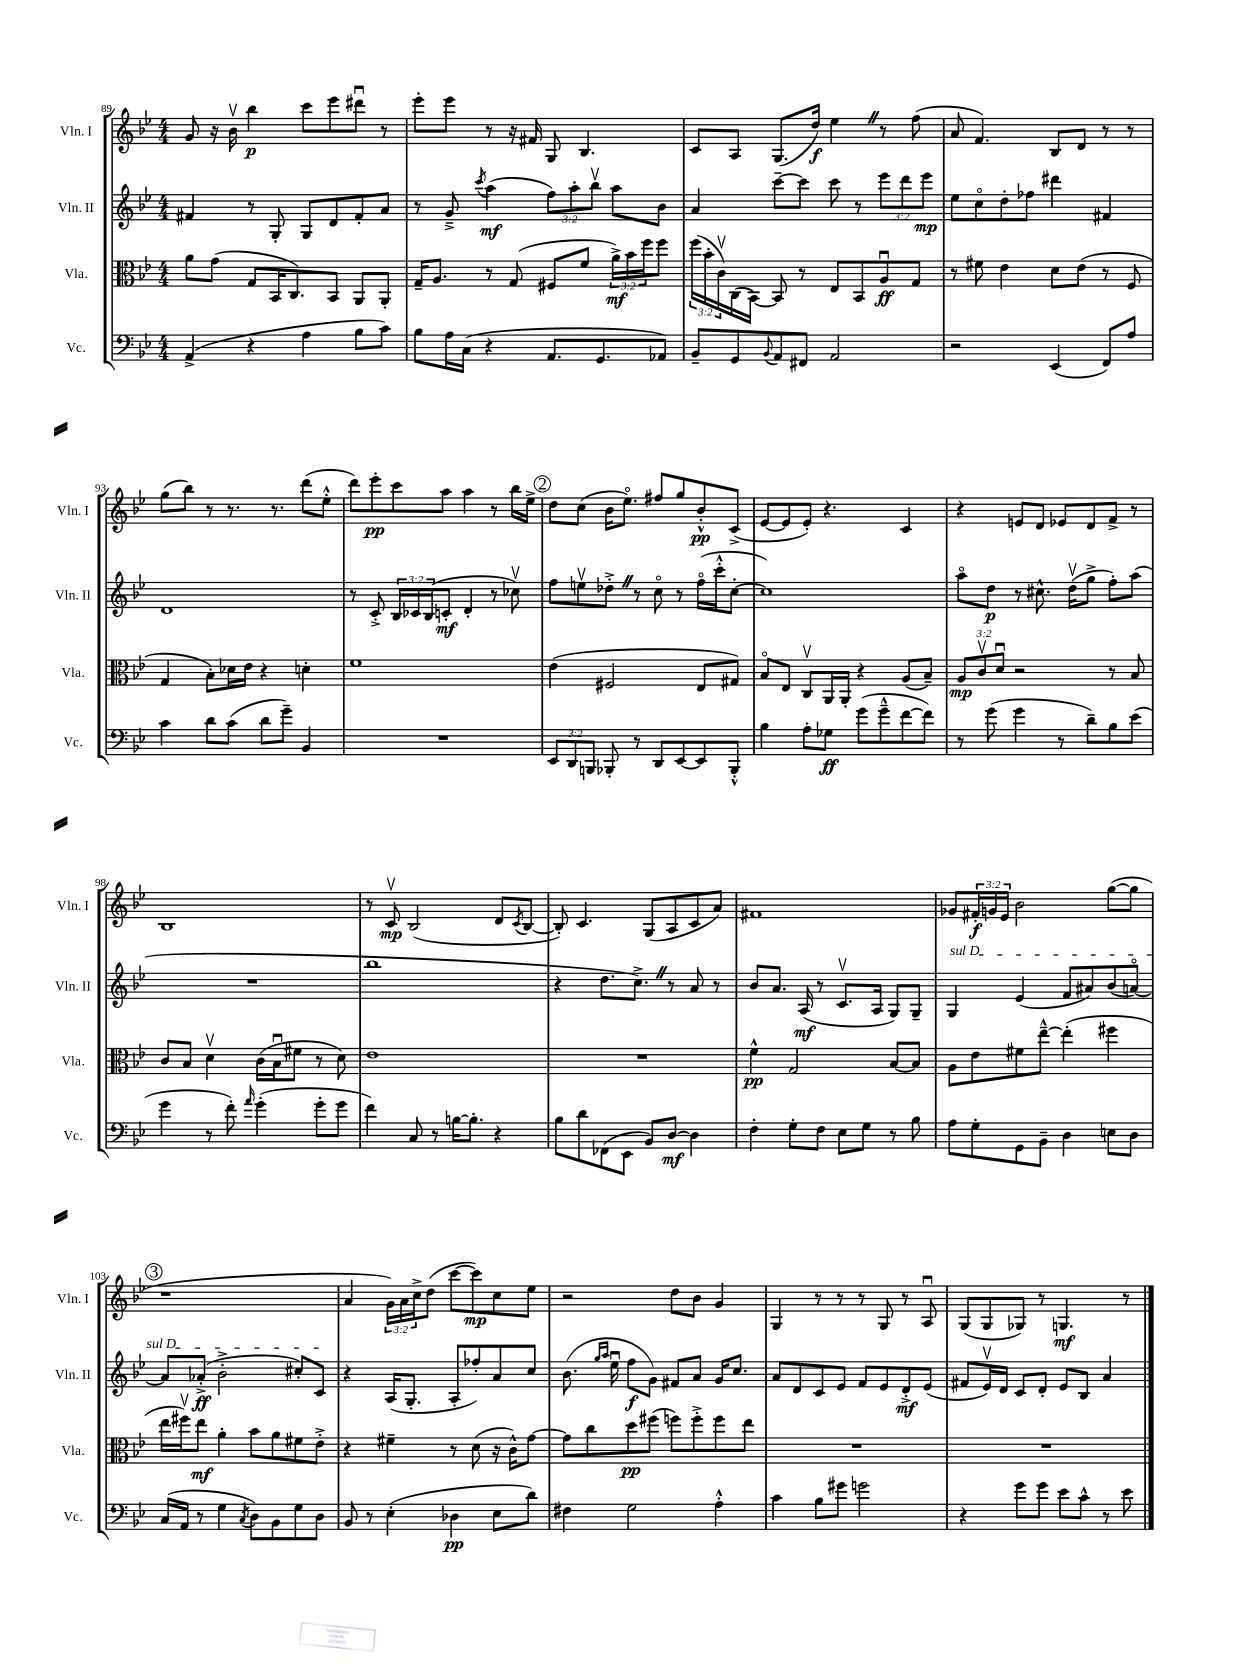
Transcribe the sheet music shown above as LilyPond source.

<<
\new StaffGroup <<
\new Staff = "s0" \with { instrumentName = "Vln. I" shortInstrumentName = "Vln. I" } {
    \clef treble \key bes \major \numericTimeSignature \time 4/4 \override Staff.TupletNumber.text = #tuplet-number::calc-fraction-text
    g'8 r16 bes'16\upbow bes''4\p c'''8 ees'''8 dis'''8\downbow r8 |
    ees'''8-. ees'''8 r8 r16 fis'16 g8 bes4. |
    c'8 a8 g8.( d''16\f) ees''4 \once \override BreathingSign.text = \markup { \musicglyph "scripts.caesura.straight" } \breathe r8 f''8( |
    a'8 f'4.) bes8 d'8 r8 r8 |
    g''8( bes''8) r8 r8. r8. d'''8( ees''8-.-^ |
    d'''8) ees'''8-.\pp c'''8 a''8 a''4 r8 bes''16 ees''16-> |
    \mark \markup { \circle "2" } d''8 c''8( bes'16 ees''8.\flageolet) fis''8 g''8 bes'8-.-^\pp c'8->( |
    ees'8~ ees'8 ees'8-.) r4. c'4 |
    r4 e'8 d'8 ees'8 d'8 f'8-> r8 |
    bes1 |
    r8 c'8\upbow\mp bes2( d'8 \acciaccatura { c'8 } bes8~ |
    bes8-.) c'4. g8( a8 c'8 a'8) |
    fis'1 |
    ges'8 \tuplet 3/2 { fis'16-.\f g'16 ees'16 } bes'2 g''8~( g''8 |
    \mark \markup { \circle "3" } r1 |
    a'4 \tuplet 3/2 { g'16) a'16 c''16-> } d''8( c'''8~ c'''8\mp) c''8 ees''8 |
    r2 d''8 bes'8 g'4 |
    g4 r8 r8 r8 g8 r8 a8\downbow |
    g8( g8 ges8) r8 g4.\mf r8 \bar "|." |
}
\new Staff = "s1" \with { instrumentName = "Vln. II" shortInstrumentName = "Vln. II" } {
    \clef treble \key bes \major \numericTimeSignature \time 4/4 \override Staff.TupletNumber.text = #tuplet-number::calc-fraction-text
    fis'4 r8 g8-. g8 d'8 fis'8-. a'8 |
    r8 g'8---> \acciaccatura { c'''8 } a''4\mf( \tuplet 3/2 { f''8) a''8-. bes''8\upbow } a''8 bes'8 |
    a'4 c'''8~-- c'''8 c'''8 r8 \tuplet 3/2 { ees'''8 d'''8 ees'''8\mp } |
    ees''8 c''8\flageolet d''8-. fes''8 dis'''4 fis'4 |
    d'1 |
    r8 c'8-.-> \tuplet 3/2 { bes16 ces'16 bes16( } c'8-.\mf d'4-. r8 ces''8\upbow) |
    \mark \markup { \circle "2" } f''8 e''8\upbow des''8-.-> \once \override BreathingSign.text = \markup { \musicglyph "scripts.caesura.straight" } \breathe r8 c''8\flageolet r8 f''16\flageolet( c'''16-.-^ c''8~-. |
    c''1) |
    a''8\flageolet d''8\p r8 cis''8.-^ d''16\upbow( g''8-> f''8-.) a''8( |
    R1 |
    bes''1 |
    r4 d''8. c''8.->) \once \override BreathingSign.text = \markup { \musicglyph "scripts.caesura.straight" } \breathe r8 a'8 r8 |
    bes'8 a'8. a16\mf( r8 c'8.\upbow a16 g8) g8-- |
    \once \override TextSpanner.bound-details.left.text = \markup { \italic "sul D" } g4\startTextSpan ees'4( f'8 ais'8) bes'8( a'8~\flageolet) |
    \mark \markup { \circle "3" } a'8 aes'8-.->\ff( bes'2-.-> cis''8-.) c'8\stopTextSpan |
    r4 a16( g8.-. a8-. fes''8-.) a'8 c''8 |
    bes'8.( \grace { g''16 a''16 } ees''16\downbow f''8\f g'8) fis'8 a'8 g'16 c''8. |
    a'8 d'8 c'8 ees'8 f'8 ees'8 d'8-.->\mf ees'8( |
    fis'8 ees'16\upbow) d'16 c'8 d'8-. ees'8 bes8 a'4 \bar "|." |
}
\new Staff = "s2" \with { instrumentName = "Vla." shortInstrumentName = "Vla." } {
    \clef alto \key bes \major \numericTimeSignature \time 4/4 \override Staff.TupletNumber.text = #tuplet-number::calc-fraction-text
    a'8 g'8( g8 bes,16 c8.) bes,8 a,8 a,8-. |
    g16-- a8. r8 g8( fis8 f'8 \tuplet 3/2 { a'16->\mf) bes'16 f''16 } f''8 |
    \tuplet 3/2 { f''16( bes'16-. c'16\upbow) } c16( bes,16~) bes,8 r8 ees8 bes,8 a8\downbow\ff g8 |
    r8 fis'8 ees'4 d'8 ees'8( r8 f8 |
    g4 bes8-.) des'16 ees'16 r4 d'4-. |
    f'1 |
    \mark \markup { \circle "2" } ees'4( fis2 ees8 gis8) |
    bes8\flageolet ees8 c8\upbow a,16 a,16-. r4 a8( bes8--) |
    \tuplet 3/2 { a8\mp c'8\upbow d'8\downbow } r2 r8 bes8 |
    c'8 bes8 d'4\upbow c'16( bes16\downbow fis'8 r8 d'8) |
    ees'1 |
    R1 |
    f'4-^\pp g2 bes8~ bes8 |
    a8 ees'8 fis'8 ees''8~---^ ees''4-.( fis''4 |
    \mark \markup { \circle "3" } ees''16 fis''16\upbow) ees''8\mf a'4-. bes'8 a'8 fis'8 ees'8-.-> |
    r4 fis'4-- r8 d'8( r16 c'16-^) g'8~ |
    g'8 c''8 d''8\pp fis''8( f''8) f''8-.-> f''8 ees''8 |
    R1 |
    R1 \bar "|." |
}
\new Staff = "s3" \with { instrumentName = "Vc." shortInstrumentName = "Vc." } {
    \clef bass \key bes \major \numericTimeSignature \time 4/4 \override Staff.TupletNumber.text = #tuplet-number::calc-fraction-text
    a,4->( r4 a4 bes8 c'8) |
    bes8 a16 c16( r4 a,8. g,8. aes,8) |
    bes,8-- g,8 \appoggiatura { bes,8 } a,8 fis,8 a,2 |
    r2 ees,4( f,8) a8 |
    c'4 d'8 c'8( d'8 g'8--) bes,4 |
    R1 |
    \mark \markup { \circle "2" } \tuplet 3/2 { ees,8 d,8 b,,8 } bes,,8-. r8 d,8 ees,8~ ees,8 bes,,8-.-^ |
    bes4 a8-. ges8\ff g'8( g'8---^ f'8~ f'8) |
    r8 g'8( g'4 r8 d'8--) bes8 ees'8( |
    g'4 r8 f'8-.) \grace { a'16 } g'4-.( g'8-. g'8 |
    f'4) c8 r8 b16~ b8.-. r4 |
    bes8 d'8 fes,8( ees,8 bes,8) d8~\mf d4 |
    f4-. g8-. f8 ees8 g8 r8 bes8 |
    a8 g8-. g,8 bes,8-- d4 e8 d8 |
    \mark \markup { \circle "3" } c16( a,16 r8 g4 \acciaccatura { c8 } d8) bes,8 g8 d8 |
    bes,8 r8 ees4-.( des4\pp ees8 d'8) |
    fis4 g2 a4-.-^ |
    c'4 bes8 gis'8 g'2 |
    r4 g'8 g'8 ees'8 c'8-^ r8 ees'8 \bar "|." |
}
>>
>>
\layout { \context { \Score currentBarNumber = #89 } }
